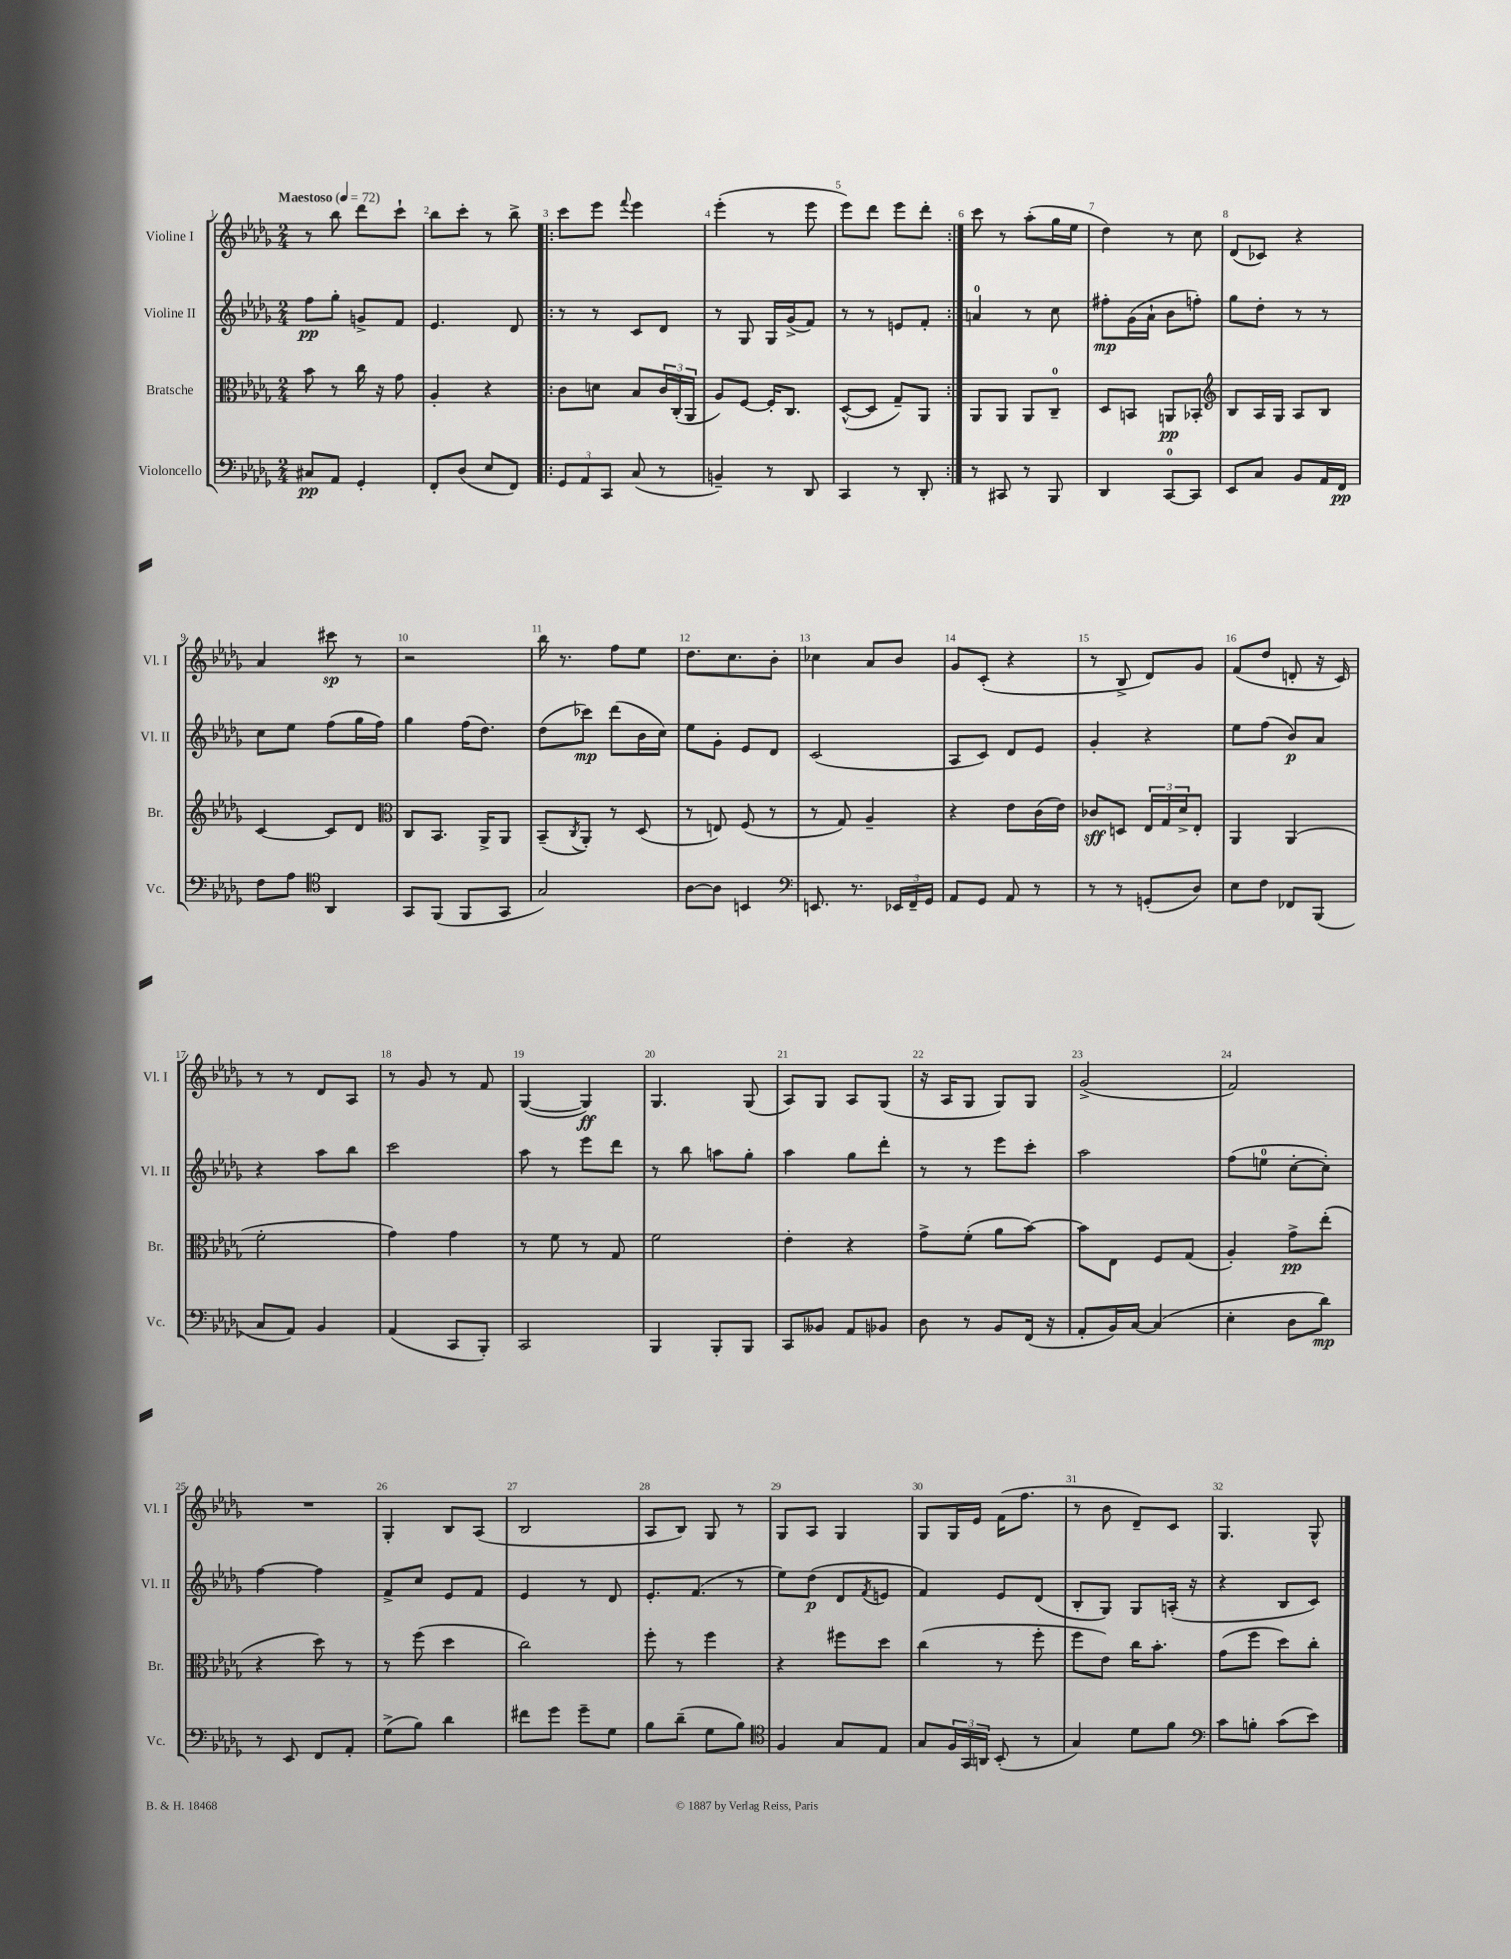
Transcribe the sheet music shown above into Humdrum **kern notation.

**kern	**dynam	**kern	**dynam	**kern	**dynam	**kern	**dynam
*part4	*part4	*part3	*part3	*part2	*part2	*part1	*part1
*staff4	*staff4	*staff3	*staff3	*staff2	*staff2	*staff1	*staff1
*I"Violoncello	*	*I"Bratsche	*	*I"Violine II	*	*I"Violine I	*
*I'Vc.	*	*I'Br.	*	*I'Vl. II	*	*I'Vl. I	*
*clefF4	*	*clefC3	*	*clefG2	*	*clefG2	*
*k[b-e-a-d-g-]	*	*k[b-e-a-d-g-]	*	*k[b-e-a-d-g-]	*	*k[b-e-a-d-g-]	*
*M2/4	*	*M2/4	*	*M2/4	*	*M2/4	*
*MM72	*	*MM72	*	*MM72	*	*MM72	*
=1	=1	=1	=1	=1	=1	=1	=1
!	!	!	!	!	!	!LO:TX:a:B:t=Maestoso	!
8C#X/L	pp	8b-\	.	8ff\L	pp	8r	.
8AA-/J	.	8r	.	8gg-'\J	.	8bb-\	.
4GG-'/	.	16cc\	.	8gn^/L	.	8ddd-\L	.
.	.	16r	.	.	.	.	.
.	.	8g-\	.	8f/J	.	8ccc`\J	.
=2	=2	=2	=2	=2	=2	=2	=2
8FF'/L	.	4A-'/	.	4.e-/	.	8bb-\L	.
(8D-/J	.	.	.	.	.	8ccc'\J	.
8E-/L	.	4r	.	.	.	8r	.
8FF/J)	.	.	.	8d-/	.	8bb-^\	.
=3!|:	=3!|:	=3!|:	=3!|:	=3!|:	=3!|:	=3!|:	=3!|:
12GG-/L	.	8c\L	.	8r	.	8ccc\L	.
12AA-/	.	.	.	.	.	.	.
.	.	8dn\J	.	8r	.	8eee-\J	.
12CC/J	.	.	.	.	.	.	.
.	.	.	.	.	.	8qqfff/	.
(8C/	.	8B-/L	.	8c/L	.	4eee-\	.
8r	.	24c/L	.	8d-/J	.	.	.
.	.	(24C'/	.	.	.	.	.
.	.	24AA-/JJ	.	.	.	.	.
=4	=4	=4	=4	=4	=4	=4	=4
4BBn~/)	.	8A-/L)	.	8r	.	(4eee-'\	.
.	.	[8F/J	.	8G-/	.	.	.
8r	.	16F'/KL]	.	16G-/LL	.	8r	.
.	.	8.C/J	.	(16g-^/J	.	.	.
8DD-/	.	.	.	8f/J)	.	8eee-\	.
=5	=5	=5	=5	=5	=5	=5	=5
4CC/	.	([8D-^^/L	.	8r	.	8eee-\L)	.
.	.	8D-/J]	.	8r	.	8ddd-\J	.
8r	.	8G-~/L)	.	8en/L	.	8eee-\L	.
8DD-'/	.	8AA-/J	.	8f'/J	.	8ddd-'\J	.
=6:|!	=6:|!	=6:|!	=6:|!	=6:|!	=6:|!	=6:|!	=6:|!
8r	.	8AA-/L	.	4an/	.	8ccc\	.
8CC#X/	.	8AA-/J	.	.	.	8r	.
8r	.	8AA-/L	.	8r	.	(8aa-'\L	.
8BBB-/	.	8C~/J	.	8cc\	.	16gg-\L	.
.	.	.	.	.	.	16ee-\JJ	.
=7	=7	=7	=7	=7	=7	=7	=7
4DD-/	.	8D-/L	.	8ff#X'\L	mp	4dd-\)	.
.	.	8BBn/J	.	(16g-\L	.	.	.
.	.	.	.	16a-`\JJ	.	.	.
[8CC/L	.	8AAn/L	pp	8b-\L	.	8r	.
8CC/J]	.	8BB-X'/J	.	8ffn'\J)	.	8cc\	.
=8	=8	=8	=8	=8	=8	=8	=8
*	*	*clefG2	*	*	*	*	*
8EE-/L	.	8B-/L	.	8gg-\L	.	(8d-/L	.
8C/J	.	16A-/L	.	8dd-'\J	.	8c-X/J)	.
.	.	16G-/JJ	.	.	.	.	.
8BB-/L	.	8A-/L	.	8r	.	4r	.
16AA-/L	.	8B-/J	.	8r	.	.	.
16FF/JJ	pp	.	.	.	.	.	.
!!LO:LB:g=z
=9	=9	=9	=9	=9	=9	=9	=9
8F\L	.	[4c/	.	8cc\L	.	4a-/	.
8A-\J	.	.	.	8ee-\J	.	.	.
*clefC4	*	*	*	*	*	*	*
4AA-/	.	8c/L]	.	(8ff\L	.	8ccc#X\	sp
.	.	8d-/J	.	16gg-\L	.	8r	.
.	.	.	.	16ff\JJ)	.	.	.
=10	=10	=10	=10	=10	=10	=10	=10
*	*	*clefC3	*	*	*	*	*
8GG-/L	.	8C/L	.	4gg-\	.	2r	.
(8FF/J	.	8.BB-/J	.	.	.	.	.
8FF/L	.	.	.	(16ff\KL	.	.	.
.	.	16AA-^/KL	.	8.dd-\J)	.	.	.
8GG-/J	.	8AA-/J	.	.	.	.	.
=11	=11	=11	=11	=11	=11	=11	=11
2G-/)	.	(8BB-~/L	.	(8dd-\L	.	16bb-\	.
.	.	.	.	.	.	8.r	.
.	.	8qC/	.	.	.	.	.
.	.	8AA-'/J)	.	8ccc-X\J)	mp	.	.
.	.	8r	.	(8ddd-\L	.	8ff\L	.
.	.	(8D-/	.	16b-\L	.	8ee-\J	.
.	.	.	.	16cc\JJ)	.	.	.
=12	=12	=12	=12	=12	=12	=12	=12
[8A-\L	.	8r	.	8ee-\L	.	8.dd-\L	.
8A-\J]	.	8En/)	.	8g-'\J	.	.	.
.	.	.	.	.	.	8.cc\	.
4BBn/	.	(8F/	.	8e-/L	.	.	.
.	.	8r	.	8d-/J	.	8b-'\J	.
=13	=13	=13	=13	=13	=13	=13	=13
*clefF4	*	*	*	*	*	*	*
8.EEn/	.	8r	.	(2c/	.	4cc-X\	.
.	.	8G-/)	.	.	.	.	.
8.r	.	.	.	.	.	.	.
.	.	4A-~/	.	.	.	8a-/L	.
24EE-X/LL	.	.	.	.	.	8b-/J	.
24FF~/	.	.	.	.	.	.	.
24GG-/JJ	.	.	.	.	.	.	.
=14	=14	=14	=14	=14	=14	=14	=14
8AA-/L	.	4r	.	8A-/L	.	8g-/L	.
8GG-/J	.	.	.	8c/J)	.	(8c'/J	.
8AA-/	.	8e-\L	.	8d-/L	.	4r	.
8r	.	(16c\L	.	8e-/J	.	.	.
.	.	16e-\JJ)	.	.	.	.	.
=15	=15	=15	=15	=15	=15	=15	=15
8r	.	8c-X/L	sff	4g-'/	.	8r	.
8r	.	8Dn/J	.	.	.	8B-^/	.
(8GGn'/L	.	24E-/LL	.	4r	.	8d-/L)	.
.	.	24G-/	.	.	.	.	.
.	.	24d-^/J	.	.	.	.	.
8D-/J)	.	8E-'/J	.	.	.	8g-/J	.
=16	=16	=16	=16	=16	=16	=16	=16
8E-\L	.	4AA-/	.	8ee-\L	.	(8f/L	.
8F\J	.	.	.	(8ff\J	.	8dd-/J	.
8FF-X/L	.	(4AA-/	.	8b-/L)	p	8dn'/	.
(8BBB-/J	.	.	.	8a-/J	.	16r	.
.	.	.	.	.	.	16c/)	.
!!LO:LB:g=z
=17	=17	=17	=17	=17	=17	=17	=17
8C/L	.	2f'\	.	4r	.	8r	.
8AA-/J)	.	.	.	.	.	8r	.
4BB-/	.	.	.	8aa-\L	.	8d-/L	.
.	.	.	.	8bb-\J	.	8A-/J	.
=18	=18	=18	=18	=18	=18	=18	=18
(4AA-/	.	4g-\)	.	2ccc\	.	8r	.
.	.	.	.	.	.	8g-/	.
8CC/L	.	4g-\	.	.	.	8r	.
8BBB-'/J)	.	.	.	.	.	8f/	.
=19	=19	=19	=19	=19	=19	=19	=19
2CC/	.	8r	.	8aa-\	.	([4G-/	.
.	.	8f\	.	8r	.	.	.
.	.	8r	.	8eee-\L	.	4G-/])	ff
.	.	8G-/	.	8ddd-\J	.	.	.
=20	=20	=20	=20	=20	=20	=20	=20
4BBB-/	.	2f\	.	8r	.	4.G-/	.
.	.	.	.	8bb-\	.	.	.
8BBB-'/L	.	.	.	8aan\L	.	.	.
8BBB-/J	.	.	.	8gg-'\J	.	(8G-/	.
=21	=21	=21	=21	=21	=21	=21	=21
8CC/L	.	4e-'\	.	4aa-\	.	8A-/L)	.
8BB--X/J	.	.	.	.	.	8G-/J	.
8AA-/L	.	4r	.	8gg-\L	.	8A-/L	.
8BB-X/J	.	.	.	8ddd-'\J	.	(8G-/J	.
=22	=22	=22	=22	=22	=22	=22	=22
8D-\	.	8g-^\L	.	8r	.	16r	.
.	.	.	.	.	.	16A-/KL	.
8r	.	(8f'\J	.	8r	.	8G-/J	.
8BB-/L	.	8a-\L	.	8eee-\L	.	8G-/L)	.
(16FF/Jk	.	[8b-\J)	.	8ccc'\J	.	8G-/J	.
16r	.	.	.	.	.	.	.
=23	=23	=23	=23	=23	=23	=23	=23
8AA-'/L	.	8b-\L]	.	2aa-\	.	(2g-^/	.
16BB-/L)	.	8E-\J	.	.	.	.	.
[16C/JJ	.	.	.	.	.	.	.
(4C/]	.	8F/L	.	.	.	.	.
.	.	(8G-/J	.	.	.	.	.
=24	=24	=24	=24	=24	=24	=24	=24
4E-'\	.	4A-'/)	.	(8ff\L	.	2f/)	.
.	.	.	.	8een\J	.	.	.
8D-\L	.	8g-^\L	pp	[8cc'\L	.	.	.
8d-\J)	mp	(8ee-'\J	.	8cc'\J])	.	.	.
!!LO:LB:g=z
=25	=25	=25	=25	=25	=25	=25	=25
8r	.	4r	.	[4ff\	.	2r	.
8EE-/	.	.	.	.	.	.	.
8FF/L	.	8dd-\)	.	4ff\]	.	.	.
8AA-'/J	.	8r	.	.	.	.	.
=26	=26	=26	=26	=26	=26	=26	=26
(8G-^\L	.	8r	.	8f^/L	.	4G-'/	.
8B-\J)	.	(8ff\	.	8cc/J	.	.	.
4d-\	.	4dd-\	.	8e-/L	.	8B-/L	.
.	.	.	.	8f/J	.	(8A-/J	.
=27	=27	=27	=27	=27	=27	=27	=27
8f#X\L	.	2cc\)	.	4e-/	.	2B-/	.
8g-\J	.	.	.	.	.	.	.
8g-~\L	.	.	.	8r	.	.	.
8G-\J	.	.	.	8d-/	.	.	.
=28	=28	=28	=28	=28	=28	=28	=28
8B-\L	.	8ff'\	.	8.e-'/L	.	8A-/L	.
(8d-~\J	.	8r	.	.	.	8B-/J)	.
.	.	.	.	(8.f/J	.	.	.
8G-\L	.	4ff\	.	.	.	8G-/	.
8B-\J)	.	.	.	8r	.	8r	.
=29	=29	=29	=29	=29	=29	=29	=29
*clefC4	*	*	*	*	*	*	*
4F/	.	4r	.	8ee-\L)	.	8G-/L	.
.	.	.	.	(8dd-\J	p	8A-/J	.
8G-/L	.	8ff#X\L	.	8d-/L	.	4G-/	.
.	.	.	.	8qf/	.	.	.
8E-/J	.	8dd-\J	.	8en/J	.	.	.
=30	=30	=30	=30	=30	=30	=30	=30
8G-/L	.	(4cc\	.	4f/)	.	8G-/L	.
24F/L	.	.	.	.	.	16G-/L	.
24GG-/	.	.	.	.	.	.	.
.	.	.	.	.	.	16e-/JJ	.
24AAn/JJ	.	.	.	.	.	.	.
(8BB-'/	.	8r	.	8e-/L	.	(16f\KL	.
.	.	.	.	.	.	8.ff\J	.
8r	.	8ff'\	.	(8d-/J	.	.	.
=31	=31	=31	=31	=31	=31	=31	=31
4G-/)	.	8ff\L	.	8B-'/L	.	8r	.
.	.	8e-\J)	.	8G-/J)	.	8b-\	.
8d-\L	.	16cc\KL	.	8G-/L	.	8d-~/L)	.
.	.	8.b-'\J	.	.	.	.	.
8f\J	.	.	.	(16An'/Jk	.	8c/J	.
.	.	.	.	16r	.	.	.
=32	=32	=32	=32	=32	=32	=32	=32
*clefF4	*	*	*	*	*	*	*
8c\L	.	(8g-\L	.	4r	.	4.G-/	.
8Bn'\J	.	8ff\J	.	.	.	.	.
(8c\L	.	8dd-\L)	.	8B-/L	.	.	.
8e-\J)	.	8cc'\J	.	8c/J)	.	8G-^^/	.
==	==	==	==	==	==	==	==
*-	*-	*-	*-	*-	*-	*-	*-
